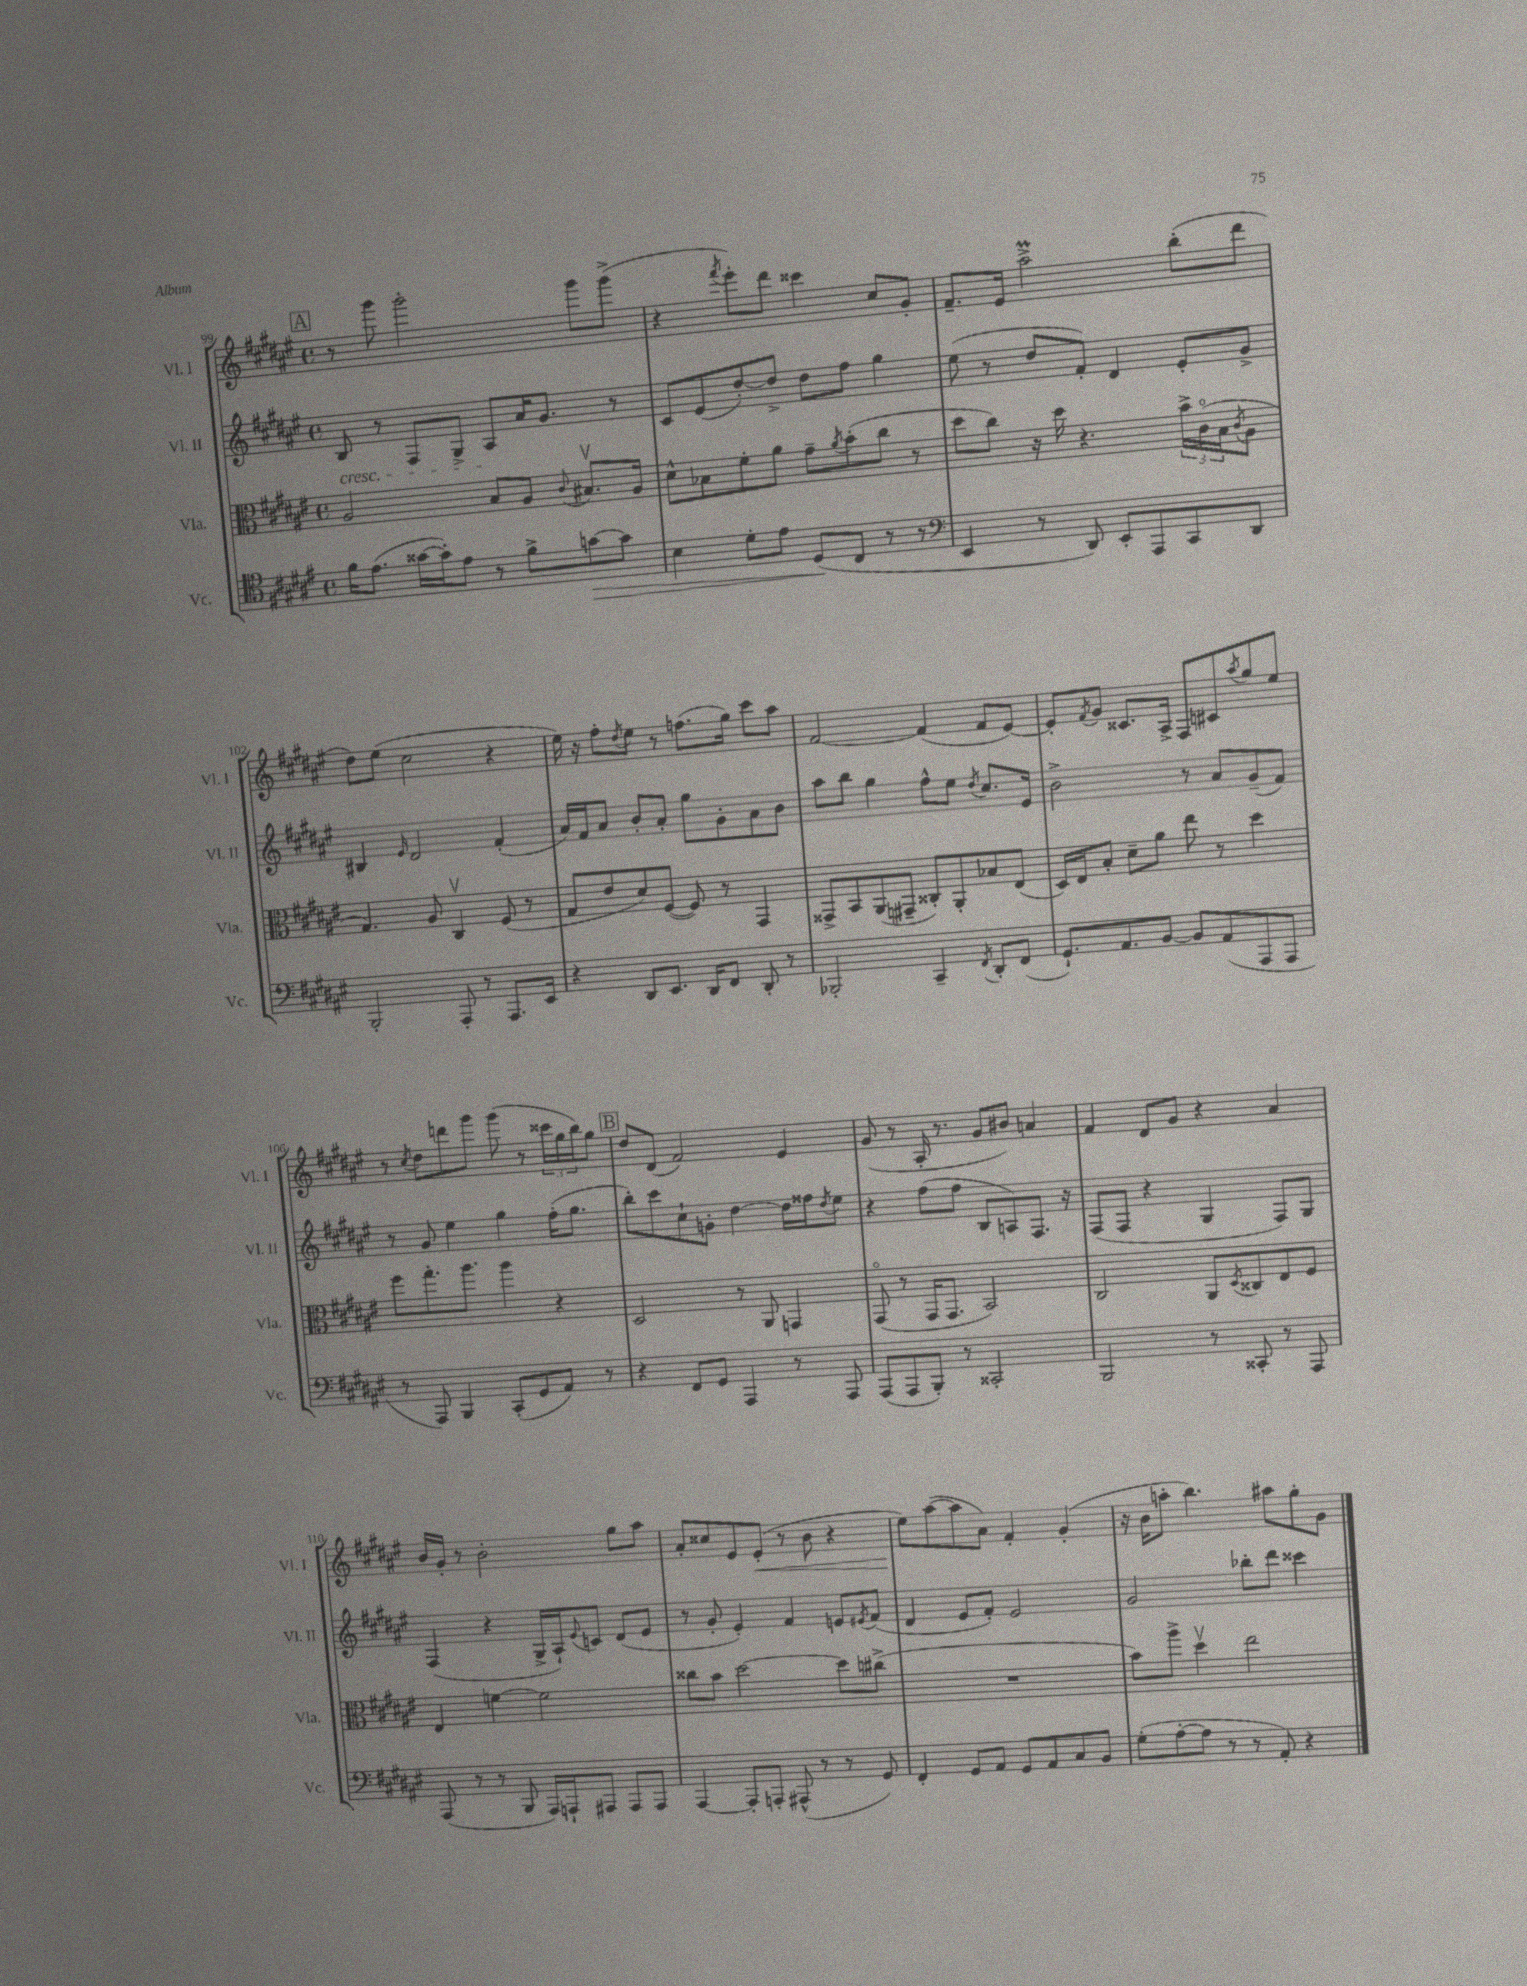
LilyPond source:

<<
\new StaffGroup <<
\new Staff = "s0" \with { instrumentName = "Vl. I" shortInstrumentName = "Vl. I" } {
    \clef treble \key fis \major \defaultTimeSignature \time 4/4
    \mark \markup { \box "A" } r8 gis'''8 gis'''2-. gis'''8 gis'''8->( |
    r4 \acciaccatura { fis'''8 } eis'''8-.) dis'''8 cisis'''4 cis''8 gis'8-. |
    fis'8.-- eis'16 ais''2->\prall b''8-.( dis'''8 |
    dis''8) eis''8( cis''2 r4 |
    eis''16) r16 fis''8-. \acciaccatura { dis''8 } eis''8 r8 f''8.( gis''16) cis'''8 ais''8 |
    fis'2~ fis'4( fis'8 eis'8~) |
    eis'8-. \acciaccatura { fis'8 } gis'8 cisis'8. ais16-> fis8 cis'8 \acciaccatura { ais''8 } gis''8 eis''8 |
    r8 \acciaccatura { cis''8 } dis''8 d'''8 gis'''8 gis'''8( r8 \tuplet 3/2 { cisis'''16 gis''16 b''16) } gis''8 |
    \mark \markup { \box "B" } dis''8 dis'8( fis'2) eis'4 |
    gis'8( r8 ais16-. r8. gis'8 bis'8) a'4 |
    fis'4 dis'8 gis'8 r4 ais'4 |
    b'16 gis'16-. r8 b'2-. gis''8 ais''8 |
    ais'8-. cisis''8 eis'8 eis'8-.\<( r8 b'8 r4 |
    eis''8\!) ais''8~( ais''8 ais'8) fis'4-. gis'4-.( |
    r16 b'16 a''8-. b''4.) ais''8 gis''8-. gis'8 \bar "|." |
}
\new Staff = "s1" \with { instrumentName = "Vl. II" shortInstrumentName = "Vl. II" } {
    \clef treble \key fis \major \defaultTimeSignature \time 4/4
    \mark \markup { \box "A" } b8\cresc r8 fis8 gis8-> ais8\! ais'16 gis'8. r8 |
    cis'8 eis'8( dis''8~-.) dis''8-> dis''8 fis''8 gis''4 |
    eis''8( r8 dis''8 fis'8-.) dis'4 eis'8-. gis'8-> |
    bis4 \grace { eis'16 } dis'2 fis'4-.( |
    ais'16) fis'16 ais'8 b'8-. ais'8-. gis''8 gis'8-. ais'8 b'8 |
    ais''8 b''8 gis''4 fis''8-^ eis''8 \acciaccatura { dis''8 } cis''8. eis'16 |
    b'2-> r8 ais'8 gis'8--( fis'8) |
    r8 gis'8 eis''4 gis''4 fis''16-.( gis''8. |
    \mark \markup { \box "B" } b''8-.) cis'''8 cis''8-! g'8-. dis''4~ dis''16 fisis''16 \acciaccatura { dis''8 } eis''8 |
    r4 fis''8( fis''8 b8 a8) fis8. r16 |
    fis8( fis8 r4 gis4 fis8) gis8 |
    fis4( r4 gis16-> ais16-!) \appoggiatura { eis'8 } c'8 dis'8( eis'8 |
    r8 gis'8-. eis'4-.) fis'4 e'8 \acciaccatura { eis'8 } fis'8( |
    dis'4 eis'8 fis'8-.) eis'2 |
    gis'2 bes''8-. dis'''8 cisis'''4 \bar "|." |
}
\new Staff = "s2" \with { instrumentName = "Vla." shortInstrumentName = "Vla." } {
    \clef alto \key fis \major \defaultTimeSignature \time 4/4
    \mark \markup { \box "A" } ais2 b8 ais8 \appoggiatura { cis'8 } bis8.\upbow ais16 |
    dis'8-^ bes8 fis'8-. ais'8 gis'8-- \acciaccatura { ais'8 } b'8-.( cis''8 r8 |
    dis''8 cis''8) r16 dis''16 r4. \tuplet 3/2 { b'16-> cis'16\flageolet( b16 } \acciaccatura { cis'8 } ais8 |
    gis4.) ais8 cis4\upbow fis8( r8 |
    gis8 eis'8 dis'8) fis8~( fis8) r8 gis,4 |
    gisis,8-> b,8 ais,8( gis,8-- cisis8-.) ais,8-. bes8 eis8( |
    dis16) eis16 b8-. dis'8-- ais'8 eis''8 r8 dis''4 |
    fis''8 gis''8.-. ais''8. ais''4 r4 |
    \mark \markup { \box "B" } dis2 r8 ais,8 g,4 |
    gis,8\flageolet( r8 gis,16 gis,8. b,2) |
    cis2 ais,8 \acciaccatura { dis8 } cisis8 eis8 fis8 |
    eis4 f'4~ f'2 |
    cisis''8 b'8 dis''2~ dis''8 cis''8->( |
    R1 |
    b'8) ais''8-> dis''4\upbow eis''2 \bar "|." |
}
\new Staff = "s3" \with { instrumentName = "Vc." shortInstrumentName = "Vc." } {
    \clef tenor \key fis \major \defaultTimeSignature \time 4/4
    \mark \markup { \box "A" } fis'16 eis'8.( gisis'16~ gisis'16-.) eis'8 r8 fis'8-> g'8~\> g'8 |
    b4 dis'8-. eis'8 dis8\!( cis8 r8 r8 |
    \clef bass eis,4 r8 dis,8) eis,8-. ais,,8 cis,8 dis,8 |
    b,,2-. ais,,8-. r8 ais,,8. eis,16 |
    r4 dis,8 eis,8. dis,16 fis,8 dis,8-. r8 |
    bes,,2-. cis,4-- \acciaccatura { fis,8 } dis,8-. fis,8( |
    gis,8.-!) ais,8. b,8~ b,8 ais,8( ais,,8 ais,,8 |
    r8 ais,,8) b,,4 cis,8-.( gis,8 ais,8) r8 |
    \mark \markup { \box "B" } r4 fis,8 gis,8 ais,,4 r8 ais,,8 |
    ais,,8( ais,,8 b,,8-.) r8 cisis,2-. |
    b,,2 r8 cisis,8-. r8 ais,,8 |
    ais,,8( r8 r8 b,,8 ais,,16) a,,16-! ais,,8 ais,,8 ais,,8 |
    ais,,4~ ais,,8-. a,,8-. ais,,8-^( r8 r8 gis,8) |
    fis,4-. gis,8 ais,8 gis,8 ais,8 cis8 b,8 |
    gis8-.( ais8~-. ais8 r8 r8 ais,8-.) r4 \bar "|." |
}
>>
>>
\layout { \context { \Score currentBarNumber = #99 } }
